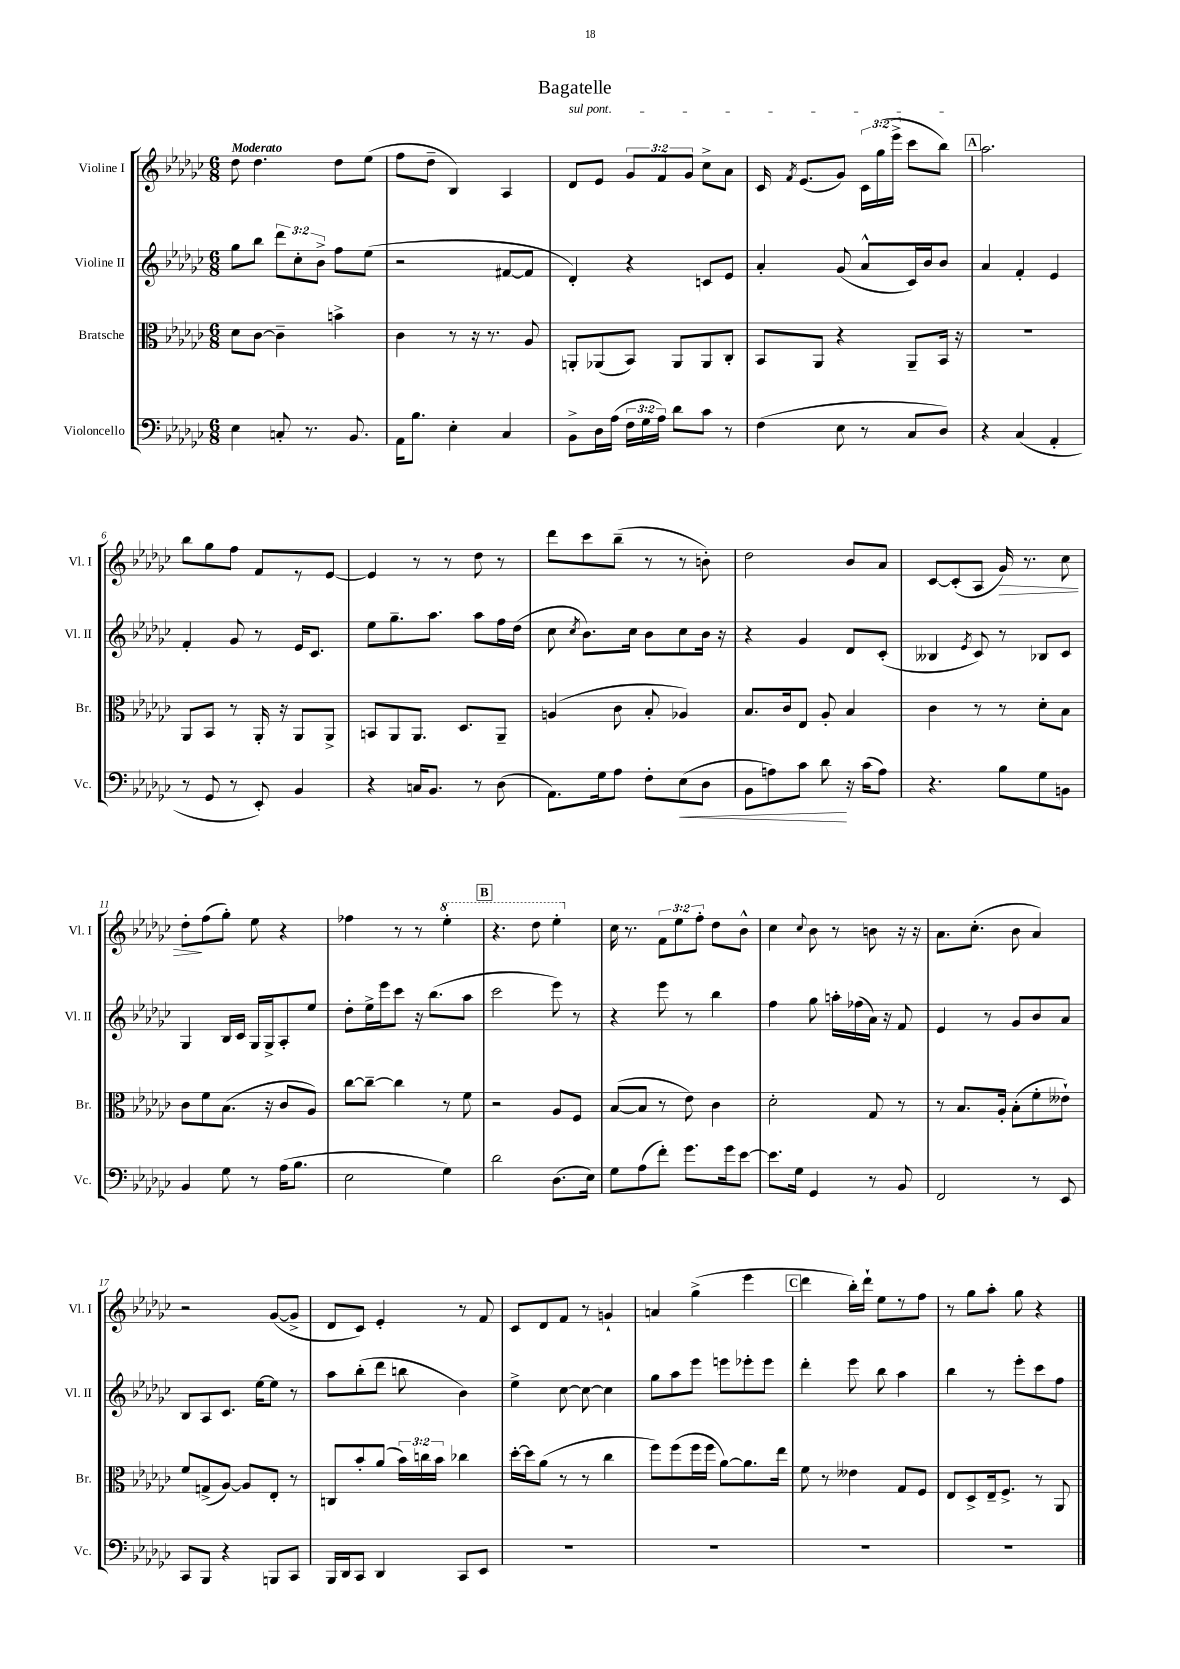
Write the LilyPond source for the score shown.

\header { title = "Bagatelle" }
<<
\new StaffGroup <<
\new Staff = "s0" \with { instrumentName = "Violine I" shortInstrumentName = "Vl. I" } {
    \clef treble \key ges \major \numericTimeSignature \time 6/8 \override Staff.TupletNumber.text = #tuplet-number::calc-fraction-text \tempo "Moderato"
    \autoBeamOff des''8 des''4. des''8[ ees''8]( |
    f''8[ des''8]-- bes4) aes4 |
    \once \override TextSpanner.bound-details.left.text = \markup { \italic "sul pont." } des'8[\startTextSpan ees'8] \tuplet 3/2 { ges'8[ f'8 ges'8] } ces''8[-> aes'8] |
    ces'16 \acciaccatura { f'8 } ees'8.[( ges'8]) \tuplet 3/2 { ces'16[ ges''16( ees'''16]-> } ces'''8[ bes''8]\stopTextSpan) |
    \mark \markup { \box "A" } aes''2. |
    bes''8[ ges''8 f''8] f'8[ r8 ees'8]~ |
    ees'4 r8 r8 des''8 r8 |
    des'''8[ ces'''8 bes''8]--( r8 r8 b'8-.) |
    des''2 bes'8[ aes'8] |
    ces'8[~ ces'8-.( aes8] ges'16\>) r8. ces''8 |
    des''8[-.\! f''8( ges''8]-.) ees''8 r4 |
    fes''4 r8 r8 \ottava #1 ees'''4-. |
    \mark \markup { \box "B" } r4. des'''8 ees'''4-. \ottava #0 |
    ces''16 r8. \tuplet 3/2 { f'8[ ees''8 f''8]-. } des''8[ bes'8]-^ |
    ces''4 \appoggiatura { ces''8 } bes'8 r8 b'8 r16 r16 |
    aes'8.[ ces''8.]-.( bes'8 aes'4) |
    r2 ges'8[~( ges'8]-> |
    des'8[ ces'8]) ees'4-. r8 f'8 |
    ces'8[ des'8 f'8] r8 g'4-! |
    a'4 ges''4->( ees'''4 |
    \mark \markup { \box "C" } des'''4 bes''16[-.) des'''16]-! ees''8[ r8 f''8] |
    r8 ges''8[ aes''8]-. ges''8 r4 \bar "|." |
}
\new Staff = "s1" \with { instrumentName = "Violine II" shortInstrumentName = "Vl. II" } {
    \clef treble \key ges \major \numericTimeSignature \time 6/8 \override Staff.TupletNumber.text = #tuplet-number::calc-fraction-text
    \autoBeamOff ges''8[ bes''8] \tuplet 3/2 { des'''8[ ces''8-. bes'8]-> } f''8[ ees''8]( |
    r2 fis'8[~ fis'8] |
    des'4-.) r4 c'8[ ees'8] |
    aes'4-. ges'8( aes'8[-^ ces'16) bes'16 bes'8] |
    \mark \markup { \box "A" } aes'4 f'4-. ees'4 |
    f'4-. ges'8 r8 ees'16[ ces'8.] |
    ees''8[ ges''8.-- aes''8.] aes''8[ f''16 des''16]( |
    ces''8 \acciaccatura { ces''8 } bes'8.[) ces''16] bes'8[ ces''8 bes'16] r16 |
    r4 ges'4 des'8[ ces'8]-.( |
    beses4 \acciaccatura { ees'8 } ces'8) r8 bes8[ ces'8] |
    ges4 bes16[ ces'16] ges16[ ges16-> aes8-. ees''8] |
    des''8[-. ees''16-> ees'''16 ces'''8] r16 bes''8.[( aes''8] |
    \mark \markup { \box "B" } ces'''2 ees'''8) r8 |
    r4 ees'''8 r8 bes''4 |
    f''4 ges''8 a''16[-. fes''16( aes'16]) r16 f'8 |
    ees'4 r8 ges'8[ bes'8 aes'8] |
    bes8[ aes8 ces'8.] ees''16[~ ees''8] r8 |
    aes''8[ bes''8-.( des'''8] b''8 bes'4) |
    ees''4-> ces''8~ ces''8~ ces''4 |
    ges''8[ aes''8 ees'''8] e'''8[ ees'''8-. ees'''8] |
    \mark \markup { \box "C" } des'''4-. ees'''8 bes''8 aes''4 |
    bes''4 r8 ees'''8[-. ces'''8 f''8] \bar "|." |
}
\new Staff = "s2" \with { instrumentName = "Bratsche" shortInstrumentName = "Br." } {
    \clef alto \key ges \major \numericTimeSignature \time 6/8 \override Staff.TupletNumber.text = #tuplet-number::calc-fraction-text
    \autoBeamOff des'8[ ces'8]~ ces'4-- b'4-> |
    ces'4 r8 r16 r8. aes8 |
    a,8[-. aes,8( bes,8]) aes,8[ aes,8 ces8]-. |
    bes,8[ aes,8] r4 aes,8[-- bes,16] r16 |
    \mark \markup { \box "A" } R2. |
    aes,8[ bes,8] r8 aes,16-. r16 aes,8[ aes,8]-> |
    b,8[ aes,8 aes,8.] des8.[ aes,8]-- |
    a4( ces'8 bes8-. aes4) |
    bes8.[ ces'16 ees8] aes8-. bes4 |
    ces'4 r8 r8 des'8[-. bes8] |
    ces'8[ f'8 bes8.]( r16 ces'8[ aes8]) |
    ces''8[~ ces''8]~-- ces''4 r8 f'8 |
    \mark \markup { \box "B" } r2 aes8[ f8] |
    bes8[~( bes8] r8 ees'8) ces'4 |
    des'2-. ges8 r8 |
    r8 bes8.[ aes16]-. bes8[-.( f'8-. eeses'8]-!) |
    f'8[ g8->( aes8]~) aes8[ ees8]-. r8 |
    c8[ bes'8-. aes'8]( \tuplet 3/2 { bes'16[) c''16 bes'16] } ces''4 |
    des''16[~-. des''16 aes'8]( r8 r8 ces''4 |
    f''8[) f''8( f''16 f''16] aes'8[~) aes'8. ees''16] |
    \mark \markup { \box "C" } f'8 r8 eeses'4 ges8[ f8] |
    ees8[ des8-> ees16-- f8.]-> r8 aes,8 \bar "|." |
}
\new Staff = "s3" \with { instrumentName = "Violoncello" shortInstrumentName = "Vc." } {
    \clef bass \key ges \major \numericTimeSignature \time 6/8 \override Staff.TupletNumber.text = #tuplet-number::calc-fraction-text
    \autoBeamOff ees4 c8-. r8. bes,8. |
    aes,16[ bes8.] ees4-. ces4 |
    bes,8[-> des16 aes16]( \tuplet 3/2 { f16[ ges16 aes16]) } des'8[ ces'8] r8 |
    f4( ees8 r8 ces8[ des8]) |
    \mark \markup { \box "A" } r4 ces4( aes,4-. |
    r8 ges,8 r8 ees,8-.) bes,4 |
    r4 c16[ bes,8.] r8 des8( |
    aes,8.[) ges16 aes8] f8[-. ees8\<( des8] |
    bes,8[ a8) ces'8] des'8\! r16 ces'16[( a8]) |
    r4. bes8[ ges8 b,8] |
    bes,4 ges8 r8 aes16[( bes8.] |
    ees2 ges4) |
    \mark \markup { \box "B" } des'2 des8.[( ees16]) |
    ges8[ aes8( f'8]-.) ges'8.[ ges'16 ees'8]~ |
    ees'8.[ ges16] ges,4 r8 bes,8 |
    f,2 r8 ees,8 |
    ces,8[ bes,,8] r4 b,,8[ ces,8] |
    bes,,16[ des,16 ces,8] des,4 ces,8[ ees,8] |
    R2. |
    R2. |
    \mark \markup { \box "C" } R2. |
    R2. \bar "|." |
}
>>
>>
